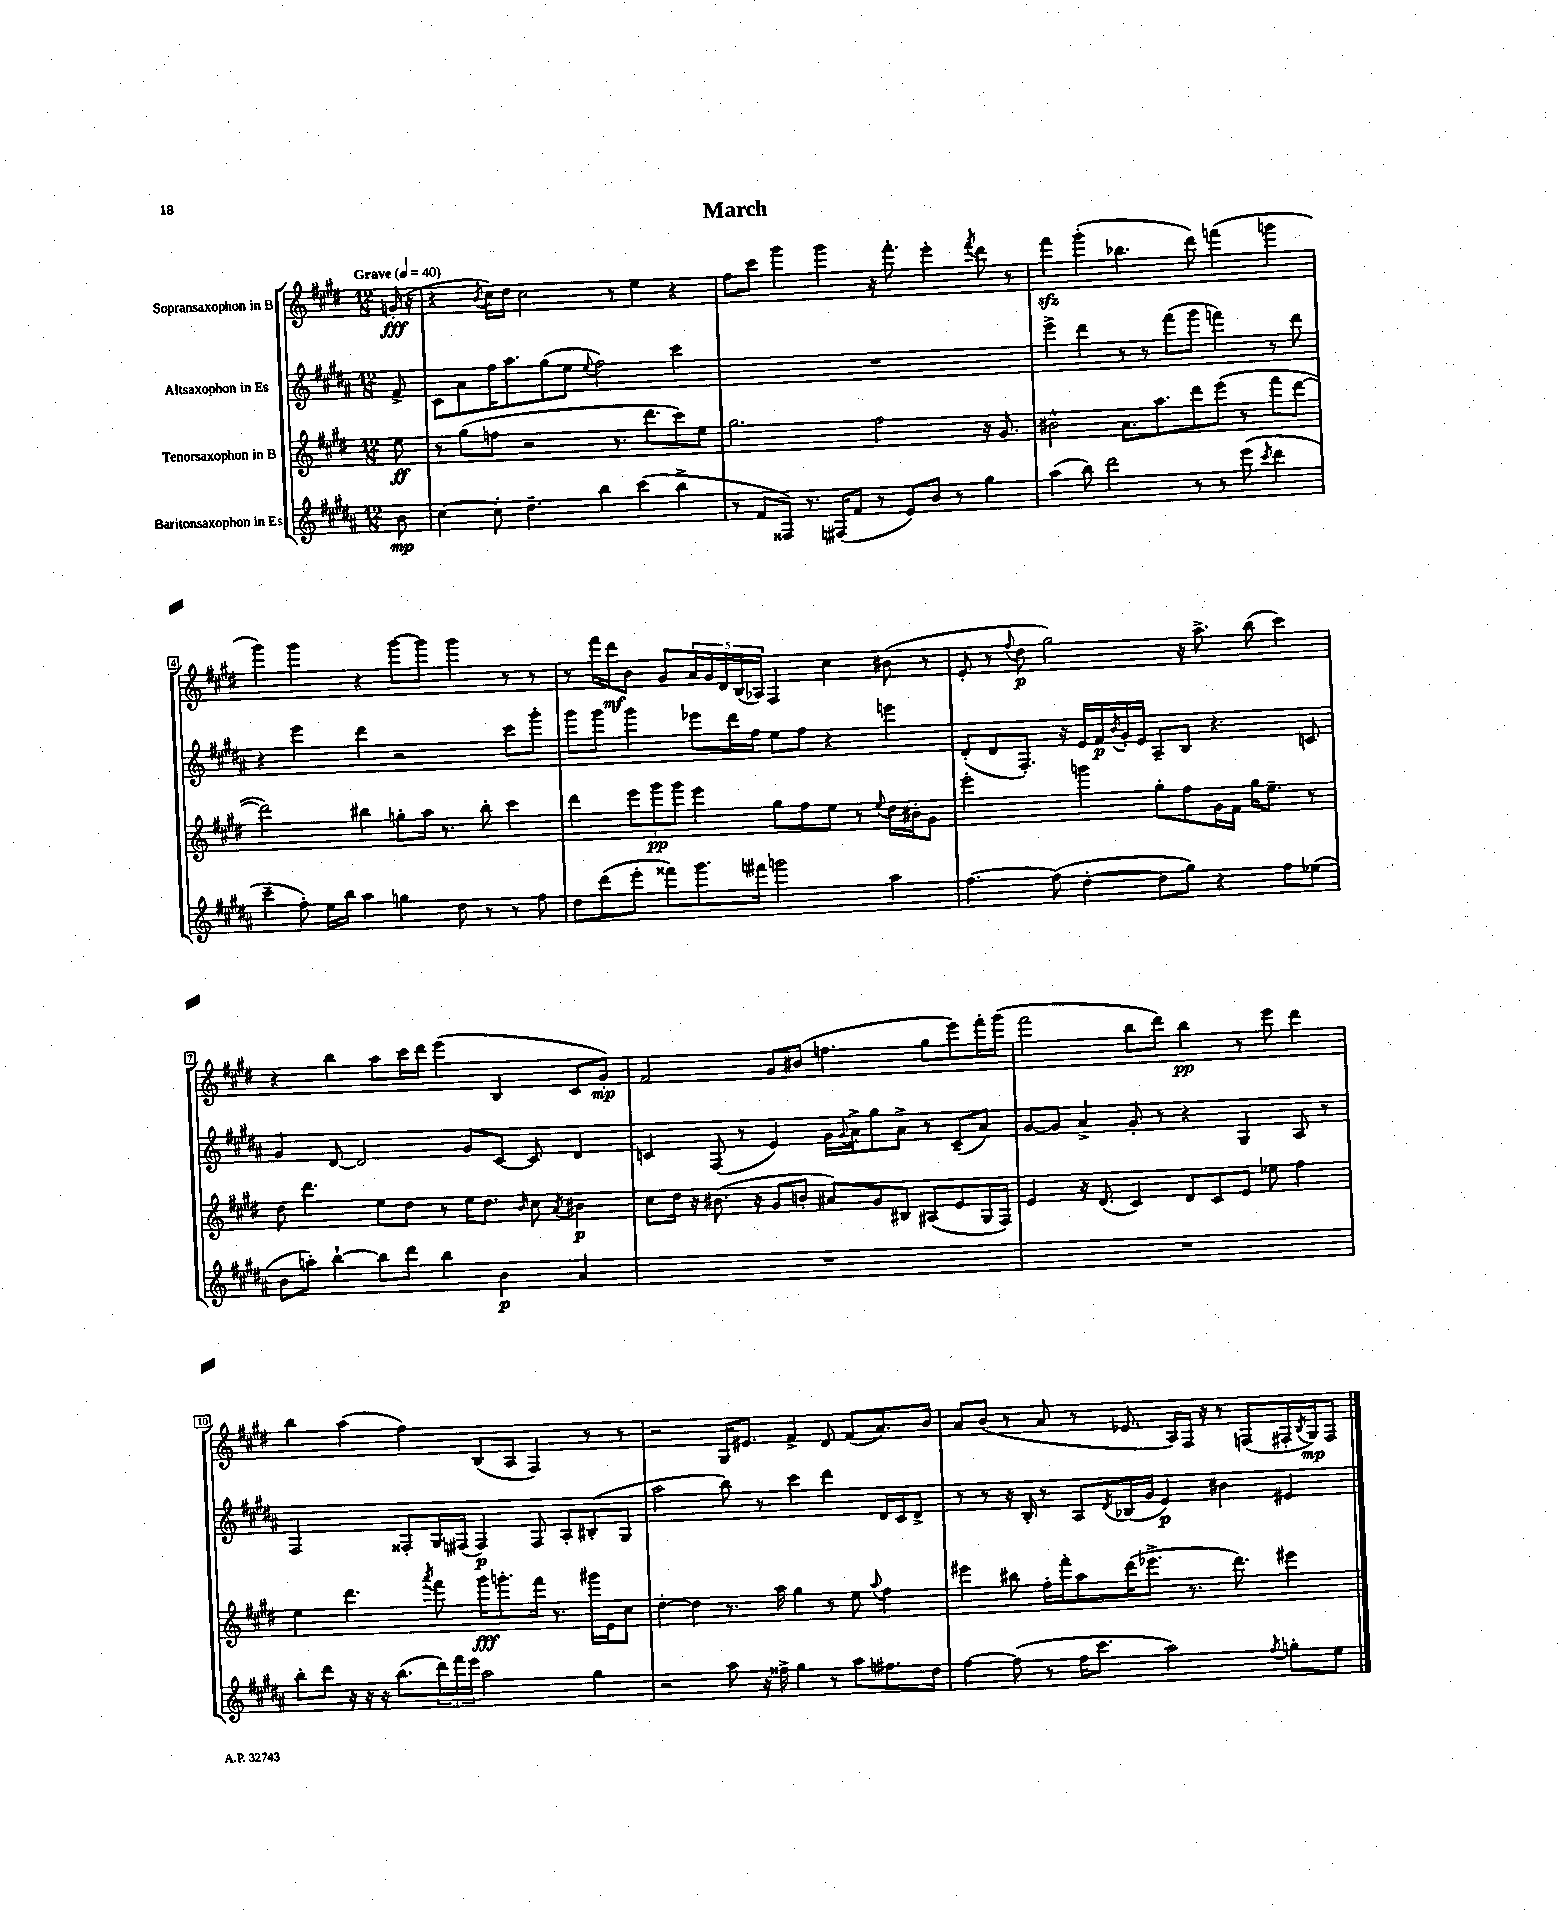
\header { title = "March" }
<<
\new StaffGroup <<
\new Staff = "s0" \with { instrumentName = "Sopransaxophon in B" } {
    \clef treble \key e \major \numericTimeSignature \time 12/8 \partial 8 \tempo "Grave" 4 = 40
    g'16-.\fff( r16 |
    r4 \acciaccatura { b'8 } cis''16) dis''16 cis''2 r8 e''4 r4 |
    fis''8 cis'''8 gis'''4 gis'''4 r16 fis'''8.-. e'''4-. \acciaccatura { fis'''8 } dis'''8 r8 |
    fis'''4\sfz gis'''4-.( bes''4. dis'''8) f'''4( g'''4 |
    gis'''4) gis'''4 r4 gis'''8~ gis'''8 gis'''4 r8 r8 |
    r8 fis'''16 dis'''16\mf b'8 gis'8 \tuplet 5/4 { a'16 gis'16 dis'16 b16( aes16) } fis4 cis''4 bis'8( r8 |
    e'8-. r8 \appoggiatura { fis''8 } dis''8\p gis''2) r16 a''8.-> b''8( cis'''4) |
    r4 b''4 a''8 cis'''16 dis'''16 e'''4( b4 cis'8 gis'8-.\mp) |
    fis'2 gis'8 bis'8( f''4. gis''8 e'''8) fis'''16-. gis'''16( |
    fis'''2 b''8 dis'''8) b''4\pp r8 e'''8 dis'''4 |
    b''4 a''4( fis''4) b8( a8 fis4) r8 r8 |
    r2 gis16 eis'8. fis'4-> dis'8 fis'8( a'8.) b'16 |
    a'8 b'8( r8 a'8 r8 ees'8. a16) fis16 r16 r8 f8( fis16-. \acciaccatura { b8 } gis16\mp) fis8 \bar "|." |
}
\new Staff = "s1" \with { instrumentName = "Altsaxophon in Es" } {
    \clef treble \key b \major \numericTimeSignature \time 12/8 \partial 8
    fis'8-> |
    cis'8 ais'8 fis''16 ais''8. gis''8( e''8 \appoggiatura { e''8 } fis''2) cis'''4 |
    R1. |
    e'''4-> dis'''4 r8 r8 fis'''8( gis'''8 f'''4) r8 dis'''8 |
    r4 e'''4 dis'''4 r2 cis'''8 gis'''8-. |
    gis'''8 gis'''8 gis'''4 ees'''8 dis'''16 fis''16 e''8 fis''8 r4 e'''4 |
    dis'8-.( dis'8 fis8.-.) r16 e'16 fis'16\p \acciaccatura { b'8 } gis'16-. e'16 ais8-- b8 r4. c'8 |
    gis'4 dis'8~ dis'2 gis'8 cis'8~ cis'8 dis'4 |
    c'4 fis8( r8 e'4) gis'16 \appoggiatura { gis'8 } ais'16-> gis''8 ais'8-> r8 c'8--( ais'8) |
    gis'8~ gis'8 ais'4-> gis'8-. r8 r4 gis4 ais8 r8 |
    fis2 fisis8-. gis16 fis16( fis4\p) fis8 ais8-. bis8-.( gis8 |
    ais''2 b''8) r8 cis'''4 dis'''4 dis'16 cis'16 dis'8-> |
    r8 r8 r16 b16-. r8 ais8 \acciaccatura { dis'8 } bes16( gis'16 e'4\p) bis'4 eis'4 \bar "|." |
}
\new Staff = "s2" \with { instrumentName = "Tenorsaxophon in B" } {
    \clef treble \key e \major \numericTimeSignature \time 12/8 \partial 8
    e''8\ff |
    r8 gis''8( f''8 r2 r8. dis'''8. cis'''8) e''8 |
    gis''2. fis''2 r16 gis'8. |
    bis'2-^ a'8. a''8. dis'''8 e'''8( r8 fis'''8 dis'''8~ |
    dis'''2) bis''4 g''8-. a''16 r8. bis''8-. cis'''4 |
    dis'''4 \tuplet 3/2 { e'''8 gis'''8\pp gis'''8 } e'''4 gis''8 fis''8 e''8 r8 \appoggiatura { e''8 } dis''16 bis'16-. gis'8 |
    e'''2-. g'''4 gis''8-. fis''8 gis'16 fis'16 gis''16 e''8.-- r8 |
    dis''8 dis'''4. e''8 dis''8 r8 e''16 dis''8. \grace { b'16 } cis''8 \acciaccatura { a'8 } bis'4\p |
    cis''8 dis''16 r16 bis'8.( r16 gis'8 b'8-. ais'8) gis'8 bis8 ais8( e'8 gis16 fis16) |
    e'4 r16 dis'8.( cis'4) dis'8 cis'8 e'8 ees''8 fis''4 |
    e''4 dis'''4. \acciaccatura { a'''8 } fis'''8 gis'''16\fff g'''8.-. fis'''16 r8. gis'''16 e'16 cis''8 |
    dis''4~-. dis''4 r8. a''16 gis''4 r8 e''8 \appoggiatura { a''8 } fis''4 |
    eis'''4 bis''8 fis''16-. fis'''16-. a''8 dis'''16( ees'''8.-> r8. dis'''8.) eis'''4 \bar "|." |
}
\new Staff = "s3" \with { instrumentName = "Baritonsaxophon in Es" } {
    \clef treble \key b \major \numericTimeSignature \time 12/8 \partial 8
    b'8\mp |
    cis''4~ cis''8-. dis''4.-- b''4 cis'''4( b''4-> |
    r8 fis'8 fisis8) r8. fis16( fis'8 r8 e'8) b'8 r8 gis''4 |
    ais''4( b''8) dis'''2 r8 r8 e'''8( \acciaccatura { cis'''8 } dis'''4 |
    cis'''4-- fis''8-.) e''16 b''16 ais''4 g''4 dis''8 r8 r8 fis''8 |
    dis''8 dis'''8( e'''8-. fisis'''8) gis'''8. fis'''16 g'''2 ais''4 |
    fis''4.~ fis''8( dis''4~-. dis''8 gis''8) r4 fis''8 ees''8( |
    b'8 a''8-.) b''4~-! b''8 dis'''8 b''4 b'4\p ais'4 |
    R1. |
    R1. |
    b''8-. dis'''8 r16 r16 r16 b''8.( \tuplet 3/2 { dis'''16) fis'''16 e'''16 } ais''2 gis''4 |
    r2 ais''8 r16 fisis''16-> gis''4 r8 ais''8 fis''8. dis''16 |
    fis''4~ fis''8( r8 fis''16 cis'''8. ais''2) \acciaccatura { fis''8 } g''8-. e''8 \bar "|." |
}
>>
>>
\layout { \context { \Score \override BarNumber.stencil = #(make-stencil-boxer 0.1 0.3 ly:text-interface::print) } }
